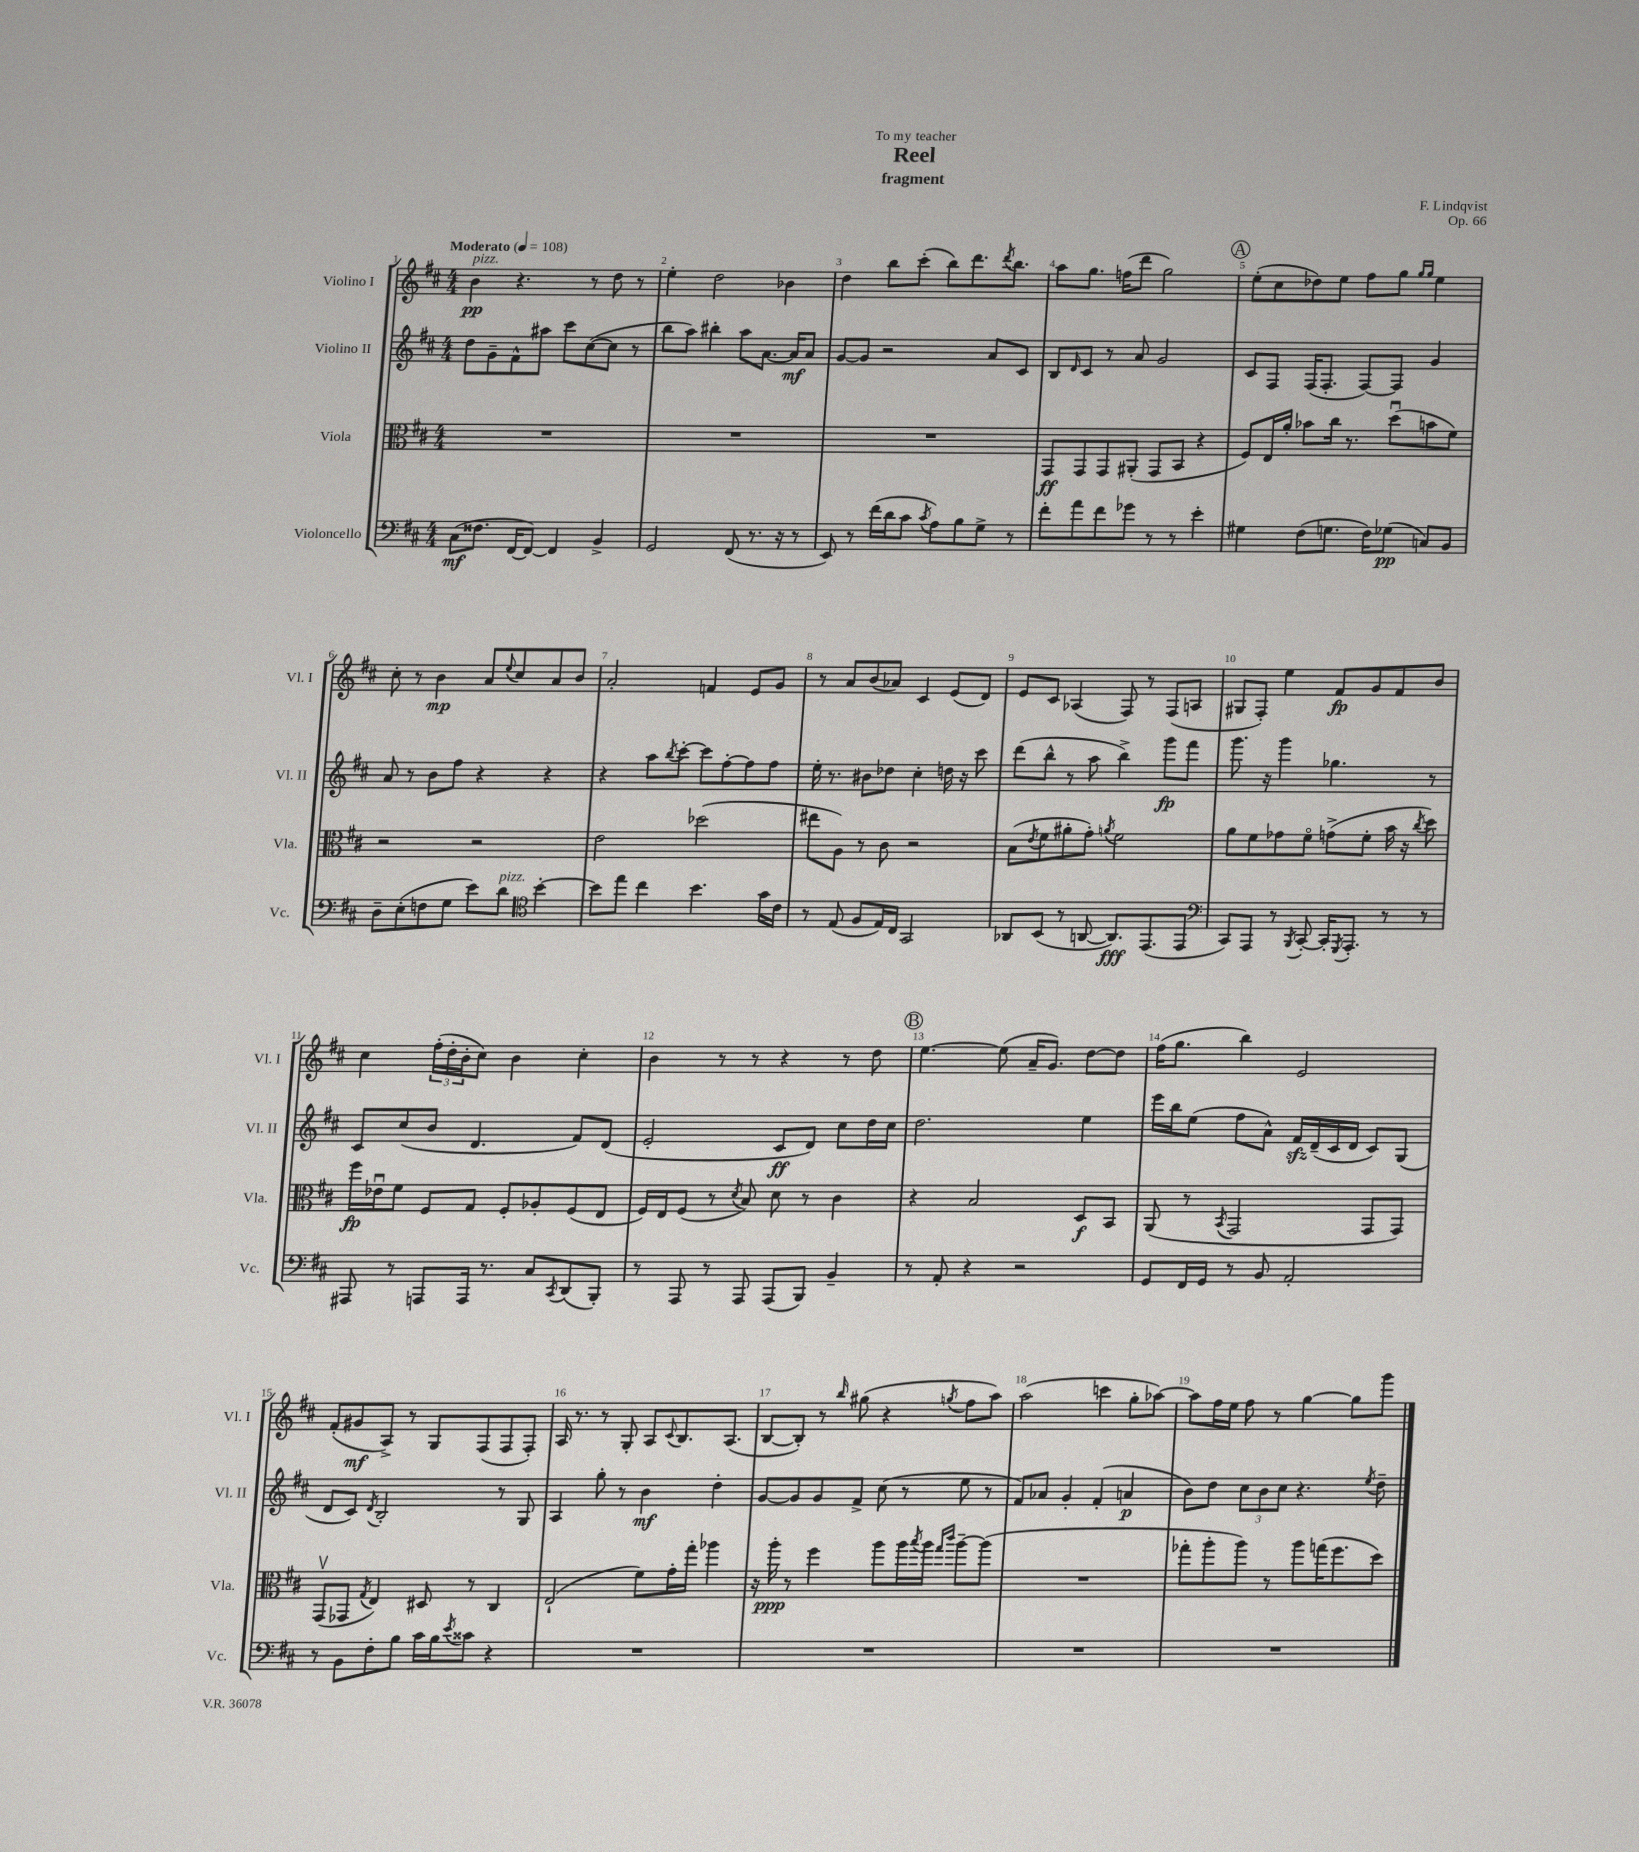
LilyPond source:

\header { title = "Reel" composer = "F. Lindqvist" subtitle = "fragment" dedication = "To my teacher" opus = "Op. 66" }
<<
\new StaffGroup <<
\new Staff = "s0" \with { instrumentName = "Violino I" shortInstrumentName = "Vl. I" } {
    \clef treble \key d \major \numericTimeSignature \time 4/4 \tempo "Moderato" 4 = 108
    b'4\pp^\markup { \italic "pizz." } r4. r8 d''8 r8 |
    e''4-. d''2 bes'4 |
    d''4 b''8 cis'''8-.( b''8) d'''8. \acciaccatura { d'''8 } b''8. |
    a''8 g''8. f''16( d'''8 g''2) |
    \mark \markup { \circle "A" } e''8-.( cis''8 des''8) e''8 fis''8 g''8 \grace { g''16 g''16 } e''4 |
    cis''8-. r8 b'4\mp a'8 \appoggiatura { e''8 } cis''8 a'8 b'8 |
    a'2-. f'4 e'8 g'8 |
    r8 a'8 b'8( aes'8) cis'4 e'8( d'8) |
    e'8 cis'8 aes4( fis8) r8 fis8( a8 |
    gis8 fis8-.) e''4 fis'8\fp g'8 fis'8 b'8 |
    cis''4 \tuplet 3/2 { fis''16-.( d''16-. b'16-. } cis''8) b'4 cis''4-. |
    b'4 r8 r8 r4 r8 d''8 |
    \mark \markup { \circle "B" } e''4.~ e''8( a'16-- g'8.) d''8~ d''8 |
    fis''16( g''8. b''4) e'2 |
    fis'8-.( gis'8\mf a8->) r8 g8 fis8( fis8 fis8-.) |
    a16 r8. r8 g8-. a8 \appoggiatura { cis'8 } b8. a8.( |
    b8~ b8-.) r8 \grace { b''16 } gis''8( r4 \acciaccatura { g''8 } fis''8 a''8) |
    a''2( c'''4 g''8-. aes''8~) |
    aes''8 fis''16 e''16 fis''8 r8 g''4~ g''8 g'''8 \bar "|." |
}
\new Staff = "s1" \with { instrumentName = "Violino II" shortInstrumentName = "Vl. II" } {
    \clef treble \key d \major \numericTimeSignature \time 4/4
    d''8 g'8-- fis'8-^ ais''8 cis'''8 cis''8~( cis''8 r8 |
    b''8 a''8) bis''4-. a''8 a'8.~ a'16\mf a'8 |
    g'8~ g'8 r2 a'8 cis'8 |
    b8 \grace { d'16 } cis'8 r8 a'8 g'2 |
    \mark \markup { \circle "A" } cis'8 fis8 fis16( fis8.-. fis8~) fis8 g'4 |
    a'8 r8 b'8 fis''8 r4 r4 |
    r4 a''8 \acciaccatura { b''8 } cis'''8~-. cis'''8 fis''8~-. fis''8 fis''8 |
    e''16-. r8. bis'8 des''8 cis''4-. d''16 r16 cis'''8 |
    d'''8( b''8-^ r8 a''8 b''4->) g'''8\fp fis'''8 |
    g'''8. r16 g'''4 ges''4. r8 |
    cis'8 cis''8( b'8 d'4. fis'8) d'8( |
    e'2-. cis'8\ff d'8) cis''8 d''16 cis''16 |
    \mark \markup { \circle "B" } d''2. e''4 |
    e'''16 b''16 e''8( fis''8 a'8-^) fis'16\sfz d'16--( cis'16 d'16 cis'8) g8( |
    d'8 cis'8) \acciaccatura { d'8 } b2-. r8 g8 |
    a4 g''8-. r8 b'4\mf d''4-. |
    g'8~ g'8 g'8 fis'8-> cis''8( r8 e''8 r8 |
    fis'8) aes'8 g'4-. fis'4-.( a'4\p |
    b'8) d''8 \tuplet 3/2 { cis''8 b'8 cis''8 } r4. \acciaccatura { e''8 } d''8-- \bar "|." |
}
\new Staff = "s2" \with { instrumentName = "Viola" shortInstrumentName = "Vla." } {
    \clef alto \key d \major \numericTimeSignature \time 4/4
    R1 |
    R1 |
    R1 |
    g,8\ff g,8 g,8 ais,8-.( g,8 b,8 r4 |
    \mark \markup { \circle "A" } fis8) e16 a'16-. bes'8 cis''16 r8. d''8\downbow( b'8 fis'8) |
    r2 r2 |
    e'2 des''2( |
    eis''8 a8) r8 cis'8 r2 |
    b8( \acciaccatura { e'8 } fis'8 ais'8-. g'8-.) \acciaccatura { a'8 } fis'2 |
    a'8 fis'8 ges'8 fis'8\flageolet g'8->( fis'8-. b'16 r16 \acciaccatura { cis''8 } d''8) |
    fis''16\fp ees'16\downbow fis'8 fis8 g8 fis8-. aes8-. fis8( e8 |
    fis16) e16 fis8( r8 \acciaccatura { d'8 } b8) d'8 r8 cis'4 |
    \mark \markup { \circle "B" } r4 b2 d8\f b,8 |
    a,8( r8 \acciaccatura { b,8 } g,2 g,8 g,8) |
    g,8\upbow( ges,8 \acciaccatura { g8 } e4) dis8 r8 cis4 |
    e2-!( fis'8) g'16-. g''16-. aes''4 |
    r16 a''16-.\ppp r8 fis''4 a''8 a''16 \acciaccatura { b''8 } a''16 \grace { g''16 cis'''16 } a''8~-- a''8( |
    R1 |
    ges''8-. a''8-. a''8) r8 a''8 g''16( fis''8. d''8) \bar "|." |
}
\new Staff = "s3" \with { instrumentName = "Violoncello" shortInstrumentName = "Vc." } {
    \clef bass \key d \major \numericTimeSignature \time 4/4
    cis8\mf( fisis8. fis,16~ fis,8~) fis,4 b,4-> |
    g,2 fis,8( r8. r16 r8 |
    e,8) r8 fis'16( d'16 cis'8 \acciaccatura { cis'8 } a8) b8 g8-> r8 |
    fis'8-. a'8 fis'8 ges'8 r8 r8 e'4-. |
    \mark \markup { \circle "A" } gis4 fis8( g8. fis16) ges8\pp( c8) b,8 |
    d8-- e8-.( f8 g8 e'8) d'8^\markup { \italic "pizz." } \clef tenor b'4~-. |
    b'8 e''8 cis''4 b'4. g'16 cis'16 |
    r8 e8( fis8 e16) cis16 g,2 |
    aes,8 b,8( r8 a,8~ a,8.\fff) e,8.( e,8 |
    \clef bass cis,8) a,,8 r8 \acciaccatura { b,,8 } cis,8~-. cis,16-. \acciaccatura { g,,8 } a,,8.-. r8 r8 |
    ais,,8 r8 a,,8 a,,16 r8. cis8 \acciaccatura { cis,8 } d,8( b,,8-.) |
    r8 a,,8 r8 a,,8 a,,8( b,,8) b,4-- |
    \mark \markup { \circle "B" } r8 a,8-. r4 r2 |
    g,8 fis,16 g,16 r8 b,8 a,2-. |
    r8 b,8 fis8-. b8 cis'16 b16 \acciaccatura { e'8 } cisis'8 r4 |
    R1 |
    R1 |
    R1 |
    R1 \bar "|." |
}
>>
>>
\layout { \context { \Score \override BarNumber.break-visibility = ##(#f #t #t) barNumberVisibility = #all-bar-numbers-visible } }
